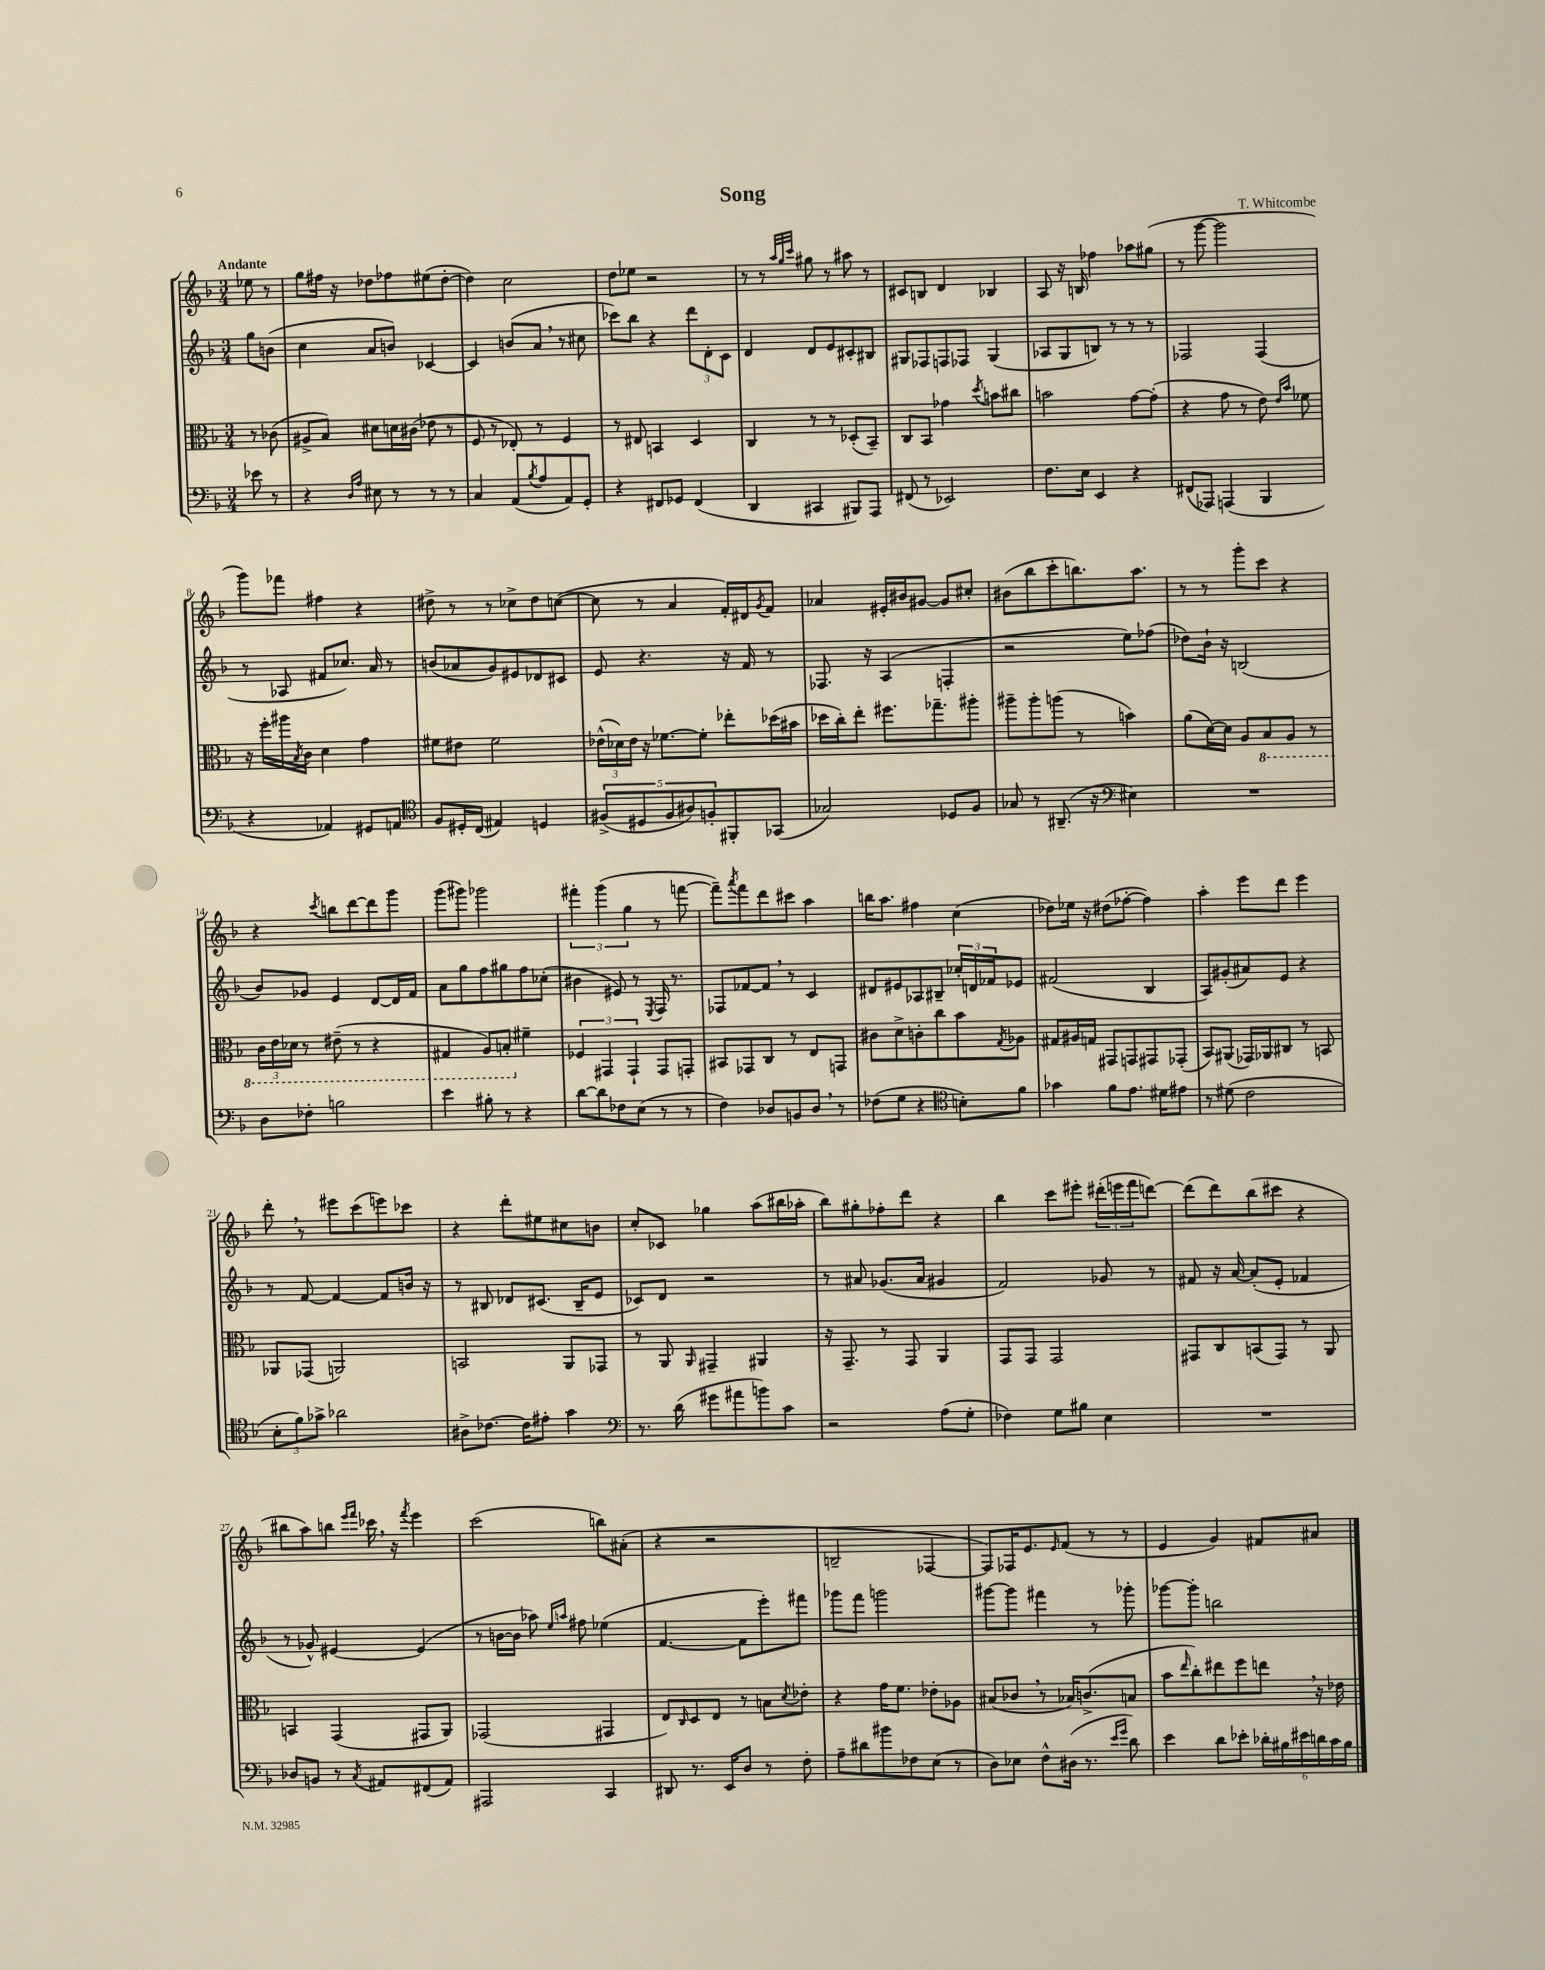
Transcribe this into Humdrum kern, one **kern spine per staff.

**kern	**kern	**kern	**kern
*staff4	*staff3	*staff2	*staff1
*clefF4	*clefC3	*clefG2	*clefG2
*k[b-]	*k[b-]	*k[b-]	*k[b-]
*M3/4	*M3/4	*M3/4	*M3/4
8e-\	8r	8gg\L	8ee-\
8r	(8c-\	(8b\J	8r
=	=	=	=
4r	8A#^/L	4cc\	8gg\L
.	8B-/J)	.	16ff#\Jk
.	.	.	16r
16qqD/LL	.	.	.
16qqA/JJ	.	.	.
8E#\	8d#\L	8a/L	8dd-\L
8r	16d\L	8b/J)	8ff-\
.	(16c#\JJ	.	.
8r	8e-\	[4c-/	(8ee#\
8r	8r	.	[8dd-'\J
=	=	=	=
4C/	8F/	4c-/]	4dd-\])
.	8r	.	.
(8AA/L	8E-'/)	(8b/L	2cc\
8qB-/	.	.	.
8A/	8r	8a/J	.
8AA/)	4F/	8r	.
8GG'/J	.	8cc#\	.
=	=	=	=
4r	8r	8ccc-\L)	8dd\L
.	8E#/	8bb-\J	8ee-\J
8FF#/L	4BB/	4r	2r
8GG-/J	.	.	.
(4FF#/	4D/	12ddd\L	.
.	.	12d'\	.
.	.	12c\J	.
=	=	=	=
4DD/	4C/	4d/	8r
.	.	.	8r
.	.	.	32qqaa/LLL
.	.	.	32qqgg/
.	.	.	32qqccc/JJJ
4CC#/	8r	8d/L	8gg#\
.	8r	8e/	8r
8BBB#/L)	(8D-'/L	8c#'/	8aa#\
8AAA/J	8BB-~/J)	8B#/J	8r
=	=	=	=
(8FF#/	8C/L	8G#/L	8c#/L
8r	8BB-/J	8F-/	8B/J
2EE-/)	4g-\	8F/	4d/
.	.	8F-/J	.
.	8qdd/	.	.
.	8b\L	(4G#/	4B-/
.	8cc#\J	.	.
=	=	=	=
8.F\L	2b\	8A-/L	8A/
.	.	8G/	16r
16E\Jk	.	.	16B/
4EE/	.	8B/J)	4ff-\
.	.	8r	.
4r	[8g\L	8r	8aa-\L
.	(8g'\]J	8r	(8gg#\J
=	=	=	=
(8FF#/L	4r	2F-/	8r
8AAA-/J)	.	.	[8ggg\
(4AAA/	8g\	.	2ggg\]
.	8r	.	.
4BBB-/	8e\)	(4F-/	.
.	16qqe/LL	.	.
.	16qqb-/JJ	.	.
.	8f-\	.	.
=	=	=	=
4r	16r	8r	8ggg\L)
.	16ff'\LL	.	.
.	16aa#\	8A-/	8fff-\J
.	8qB-/	.	.
.	16c\JJ	.	.
4AA-/)	4d\	8f#/L	4ff#\
.	.	8.cc-/J)	.
8GG#/L	4g\	.	4r
.	.	16a/	.
8AA/J	.	8r	.
=	=	=	=
*clefC4	*	*	*
8F/L	8f#\L	(8b/L	8dd#^\
16D#'/L	8e#\J	8a-/	8r
(16C/JJ	.	.	.
4E#/)	2f#\	8g/)	8r
.	.	8e#/	8cc-^\L
4D/	.	8d-/	8dd#\
.	.	8c#/J	([8cc\J
=	=	=	=
(10F#^/L	(24e-^^\LL	8e/	8cc\]
.	24d-\)	.	.
.	24e-\JJ	.	.
10D#/	.	.	.
.	16r	4.r	8r
.	[8.f-\L	.	.
10F#/	.	.	.
.	.	.	4a/
10A#/)	.	.	.
.	8f-'\]J	.	.
10F'/	.	.	.
8FF#'/	8ee-'\L	16r	16f'/LL)
.	.	16f/	16d#/J
.	.	.	8qg/
(8GG-/J	(16dd-\L	8r	8f/J
.	16b#\JJ	.	.
=	=	=	=
2G-/)	16dd-\LL	8.F-/	4a-/
.	16cc'\J)	.	.
.	8ee'\J	.	.
.	.	16r	.
.	8.ff#\L	(4A/	16e#'/LL
.	.	.	16b#/J
.	.	.	[8g#/J
.	8.gg-~\	.	.
8D-/L	.	4F'/	8g#/]L
8F/J	8aa#'\J	.	8cc#'/J
=	=	=	=
8G-/	8aa#~\L	2r	(8b#\L
8r	8aa#'\	.	8bb-\
(8.AA#~/	(8aa\J	.	8ccc'\
.	8r	.	8.bb\)
16r	.	.	.
*clefF4	*	*	*
4E#\)	4b\)	8ee\L)	.
.	.	.	8.aa\J
.	.	(8ff-\J	.
=	=	=	=
2.r	(8a\L	8dd-\L)	8r
.	[16d\L)	16b-`\Jk	8r
.	16d\]JJ	16r	.
.	8A/L	(2B/	8ggg'\L
.	8BB-/	.	8ccc\J
.	8AA/J	.	4r
.	8r	.	.
=	=	=	=
8D\L	24C\LL	8b-/L)	4r
.	24E\	.	.
.	24D-\JJ	.	.
8F-'\J	8r	8g-/J	.
.	.	.	8qccc/
2B\	(8E#~\	4e/	8bb\L
.	8r	.	[8ddd\
.	4r	[8d/L	8ddd\]
.	.	16d/]L	8ggg\J
.	.	16f/JJ	.
=	=	=	=
4e\	4GG#/	8a\L	(8ggg\L
.	.	8gg\	8ggg#\J)
8B#'\	8AA/L)	8ff\	2ggg-\
8r	8BB'/J	8gg#\	.
4r	4f#~\	8ff\	.
.	.	(8cc-'\J	.
=	=	=	=
[8d\L	6F-/	4b#\	6fff#'\
8d\]	.	.	.
.	6GG#/	.	(6ggg\
8F-\	.	8e#/)	.
.	6GG#`/	.	6gg\
(8E\J	.	8r	.
.	.	8qE/	.
8r	8GG#/L	16F/	8r
.	.	8.r	.
8r	8GG'/J	.	[8fff\
=	=	=	=
4F\)	8BB#/L	8F-/L	8fff~\]L)
.	.	.	8qaaa/
.	8GG-/	[8f-/	8fff\
8D-/L	8C/J	8f-/]J	8ddd\
8BB/	8r	8r	8ccc#\J
8D-/J	8E/L	4c/	4aa\
8r	8GG/J	.	.
=	=	=	=
(8F-\L	8c#\L	8d#/L	16bb\LK
.	.	.	8.aa\J
8G\J	8d^\	8e#/	.
4r	8c'\	8A-/	4ff#\
.	8cc\	8B#~/J	.
*clefC4	*	*	*
8B'\L)	8b-\	24cc-'/LL	(4cc\
.	.	24d/	.
.	.	24f-/J	.
.	8qG/	.	.
8f\J	8A-\J	8e-/J	.
=	=	=	=
4g-\	8G#/L	(2f#/	8dd-\L)
.	16A#/L	.	16ee-\Jk
.	16G/JJ	.	16r
8f\L	8GG#/L	.	(8dd#\L
8.e\J	8GG/	.	[8ff-'\J
.	8GG#/	4B-/	4ff-\])
16d#\LK	.	.	.
8e#\J	(8GG-'/J	.	.
=	=	=	=
8r	8BB-/L)	8A/L)	4aa'\
(8d#\	(8AA#/J	(8g#'/	.
2c\	16GG-/LL)	8a#/)	8eee\L
.	16AA-/J	.	.
.	8C#/J	8e/J	8ddd\J
.	8r	4r	4eee\
.	8BB/	.	.
=	=	=	=
12B-'\L	8AA-/L	8r	8ddd'\
12f\)	.	.	.
.	(8GG-/J	[8f/	8r
12g-^\J	.	.	.
2a-\	2AA/)	4f/_	8eee#\L
.	.	.	(8ccc\
.	.	8f/]L	8eee\)
.	.	16b/Jk	8ccc-\J
.	.	16r	.
=	=	=	=
8A#^\L	2BB/	8r	4r
[8.c-\J	.	8B#/	.
.	.	8d-/L	8ddd'\L
16c-\]LK	.	.	.
8e#'\J	.	(8.c#/J	8ee#\
4g\	8AA/L	.	8cc#\
.	.	16B#~/LK	.
.	8GG-/J	8e/J	8b\J
=	=	=	=
*clefF4	*	*	*
8.r	8r	8c-/L)	8cc'/L
.	8AA/	8d/J	8c-/J
(16d\	.	.	.
.	16qqAA/	.	.
8g#\L	4GG#~/	2r	4gg-\
8a#\	.	.	.
8b\)	4AA#/	.	(8aa\L
8c\J	.	.	16bb#\L
.	.	.	16aa-'\JJ
=	=	=	=
2r	16r	8r	8bb-\L)
.	8.GG~/	.	.
.	.	8a#/	8gg#'\
.	8r	(8.g-/L	8ff-'\
.	8GG/	.	8ddd\J
.	.	16a#/Jk	.
(8A\L	4AA/	4g#/	4r
8G'\J	.	.	.
=	=	=	=
4F-\)	8GG/L	2f/)	4bb-\
.	8GG/J	.	.
8G\L	2GG/	.	8ccc\L
8B#\J	.	.	8eee#'\J
4E\	.	8g-/	(24ddd#'\LL
.	.	.	24eee\
.	.	.	24fff\J
.	.	8r	[8ddd\J)
=	=	=	=
2.r	8GG#/L	8f#/	(8ddd\]L
.	8C/	16r	8ddd\)
.	.	[16a/	.
.	(8BB/	(8a'/]L	(8bb-\
.	8GG#/J)	8e'/J	8ccc#\J
.	8r	4f-/	4r
.	8AA/	.	.
=	=	=	=
8D-/L	4BB/	8r	8bb#\L
8BB/J	.	8g-^^/)	8aa\)
8r	(4GG/	[4e#/	8bb\J
.	.	.	16qqeee/LL
8qC/	.	.	16qqfff/JJ
8AA#/L	.	.	16ccc-\
.	.	.	16r
.	.	.	8qfff/
(8FF#/	8GG#/L	(4e#/]	4eee\
8AA#/J)	8AA/J)	.	.
=	=	=	=
2AAA#/	(2GG-/	8r	(2ccc\
.	.	[16b\LL	.
.	.	16b\]JJ	.
.	.	8aa-\)	.
.	.	16qqee/LL	.
.	.	16qqaa/JJ	.
.	.	8ff#\	.
4CC/	4GG#/	(4ee-\	8bb\L)
.	.	.	(8a#'\J
=	=	=	=
8DD#/	8E/L)	[4.f/	4r
.	16qqC/	.	.
8.r	8D/	.	.
.	8E/J	.	2r
16EE/LK	.	.	.
8D/J	8r	8f\]L	.
8r	8B\L	8eee'\)	.
.	8qd/	.	.
8F'\	8e-'\J	8fff#\J	.
=	=	=	=
8A~\L	4r	8ggg-\L	2B~/
8d#\	.	8fff\J	.
8b#\	16g\LK	2ggg\	.
.	8.f\J	.	.
8F-\	.	.	.
(8E\J	8e-'\L	.	[4F-/
8r	8A-\J	.	.
=	=	=	=
8D\L)	(8B#/L	[8ggg#\L	8F-/]L)
8E-\J	8c-/J	8ggg#\]J	16F-/K
.	.	.	8.e/
8F^^\L	8r	4fff#\	.
.	.	.	16qqe/
(16D#\Jk	16B-/LK)	.	(8f/J
8.r	(8.c^/	.	.
.	.	8r	8r
16qqe/LL	.	.	.
16qqg/JJ	.	.	.
8d\)	8B/J	8ggg-'\	8r
=	=	=	=
4e\	8b-\L	[8ggg-\L	4e/
.	16qqee/	.	.
.	8cc'\)	8ggg-'\]J	.
8d\L	8ee#\	2bb\	4g/)
8e-'\J	8ff\	.	.
24d-'\LL	8ee\J	.	8f#/L
24B#\	.	.	.
24e#\	.	.	.
24d\	16r	.	8a#/J
24c\	.	.	.
.	16e-\	.	.
24B#\JJ	.	.	.
==	==	==	==
*-	*-	*-	*-
